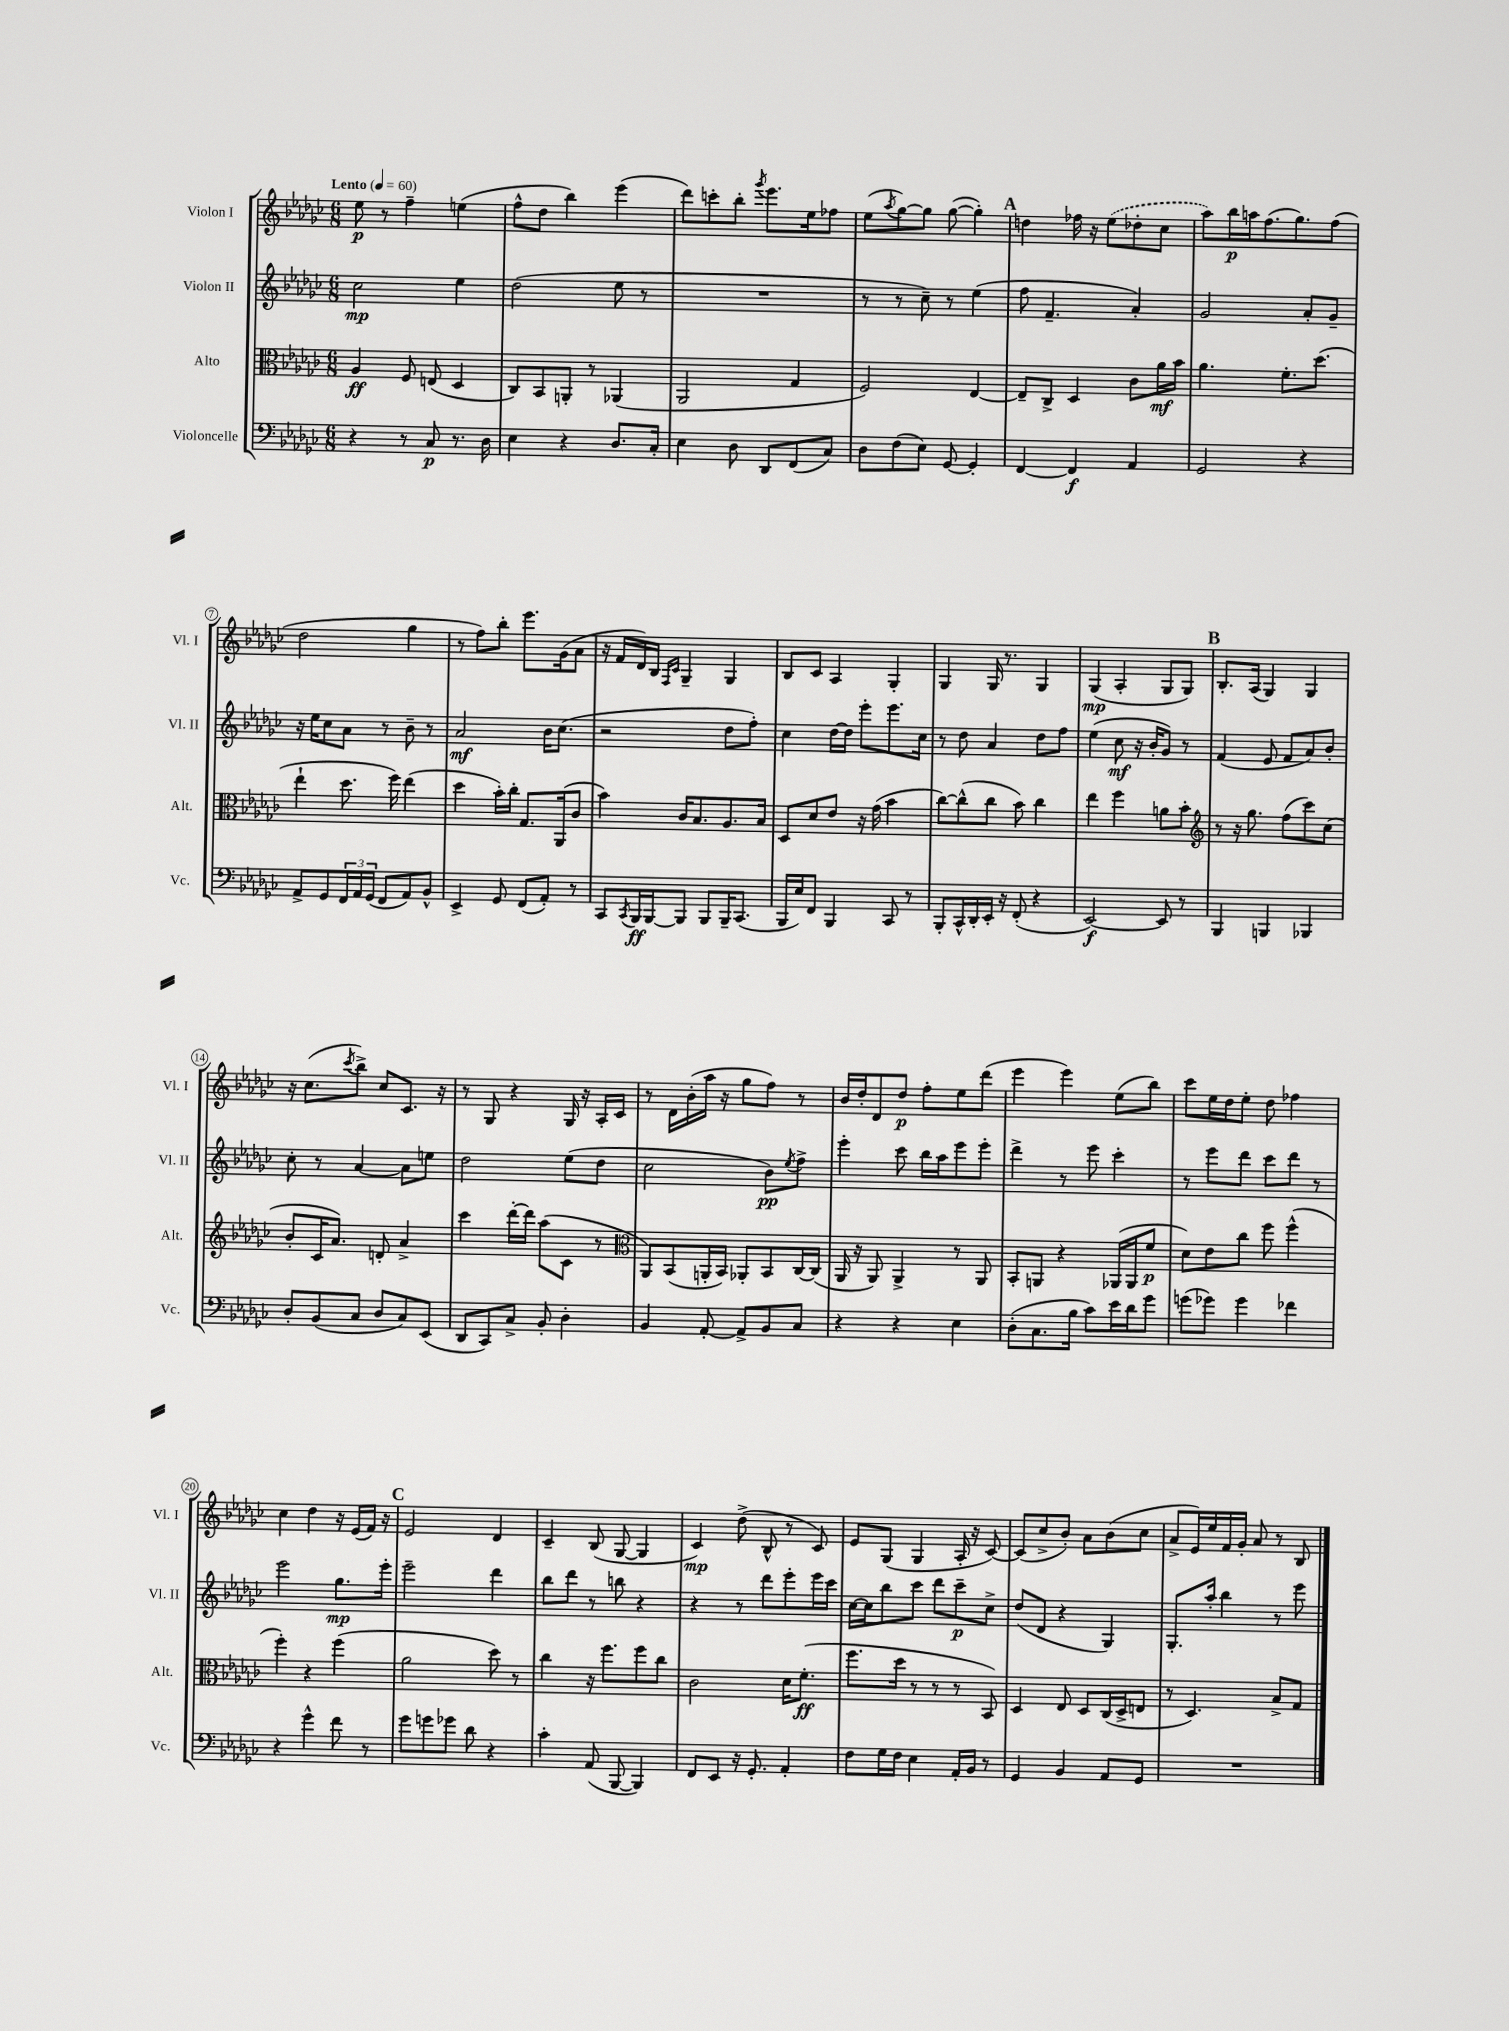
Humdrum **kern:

**kern	**kern	**kern	**kern
*staff4	*staff3	*staff2	*staff1
*clefF4	*clefC3	*clefG2	*clefG2
*k[b-e-a-d-g-c-]	*k[b-e-a-d-g-c-]	*k[b-e-a-d-g-c-]	*k[b-e-a-d-g-c-]
*M6/8	*M6/8	*M6/8	*M6/8
*MM60	*MM60	*MM60	*MM60
4r	4A-	2cc-	8ee-
.	.	.	8r
8r	8F	.	4ff~
8C-	(8E	.	.
8.r	4D-	4ee-	(4ee
16D-	.	.	.
=	=	=	=
4E-	8C-)	(2dd-	8ff^^
.	8BB-	.	8dd-
4r	8AA'	.	4bb-)
.	8r	.	.
8.D-	(4AA-	8ee-	(4eee-
.	.	8r	.
16C-'	.	.	.
=	=	=	=
4E-	2AA-	2.r	8ddd-)
.	.	.	8ccc'
8D-	.	.	8bb-'
.	.	.	8qggg-
8DD-	.	.	8.eee-
(8FF	4G-	.	.
.	.	.	16ee-
8C-)	.	.	8ff-
=	=	=	=
8D-	2F)	8r	(8ee-
.	.	.	8qaa-
(8F	.	8r	[8gg-)
8E-)	.	8cc-~)	8gg-]
[8GG-	.	8r	([8gg-
4GG-']	[4E-	(4ee-	4gg-'])
=	=	=	=
[4FF	8E-~]	8ff	4dd
.	8C-^	4.f~	.
4FF]	4D-	.	16ff-
.	.	.	16r
.	.	.	(8ee-
4AA-	8c-	4a-')	8dd-'
.	16a-	.	8cc-
.	16b-	.	.
=	=	=	=
2GG-	4.a-	2g-	8aa-)
.	.	.	16bb-
.	.	.	16aa
.	.	.	(8.ff
.	8.f'	.	.
.	.	.	8.gg-)
4r	.	8a-'	.
.	(8.dd-	.	.
.	.	8g-~	(8ff
=	=	=	=
8AA-^	4ee-`	16r	2dd-
.	.	16ee-	.
8GG-	.	8cc-	.
24FF	8.dd-	8a-	.
24AA-	.	.	.
(24GG-	.	.	.
8FF	.	8r	.
.	16ff)	.	.
8AA-)	(4ee-	8b-~	4gg-
8BB-^^	.	8r	.
=	=	=	=
4EE-^	4dd-	2a-	8r
.	.	.	8ff)
8GG-	16b-')	.	8bb-'
.	16cc-'	.	.
(8FF	8.G-	.	8.eee-
8AA-')	.	16b-	.
.	(16AA-	(8.cc-	(16g-
8r	8c-	.	8a-
=	=	=	=
8CC-	4b-)	2r	16r
.	.	.	16f
8qCC-	.	.	.
16BBB-	.	.	16d-)
[16BBB-	.	.	16B-
.	.	.	16qqF
.	.	.	16qqc-
8BBB-]	16c-	.	4G-~
.	8.B-	.	.
8BBB-	.	.	.
16BBB-~	8.A-	8dd-	4G-
(8.CC-	.	.	.
.	.	8ff')	.
.	16B-	.	.
=	=	=	=
16BBB-	8D-	4cc-	8B-
16E-)	.	.	.
8FF	8d-	.	8c-
4BBB-	8e-	[16dd-	4A-
.	.	16dd-]	.
.	16r	8eee-'	.
.	(16g-	.	.
8CC-	4b-	8.eee-	4G-'
8r	.	.	.
.	.	16cc-	.
=	=	=	=
8BBB-'	[8cc-)	8r	4G-
16CC-^^	(8cc-^^]	8dd-	.
16DD-'	.	.	.
16EE-'	8cc-	4a-	16G-
16r	.	.	8.r
(8FF'	8b-)	.	.
4r	4cc-	8dd-	4G-
.	.	8ff	.
=	=	=	=
[2EE-)	4ee-	(4ee-	(4G-
.	4ff	8cc-	4A-'
.	.	16r	.
.	.	16b-'	.
8EE-]	8a	8g-)	8G-
8r	8b-'	8r	8G-)
=	=	=	=
*	*clefG2	*	*
4BBB-	8r	(4f	8.B-'
.	16r	.	.
.	8.gg-	.	(16A-
4BBB	.	8e-	4G-)
.	(8ff	8f	.
4BBB-	8ccc-)	8a-)	4G-
.	(8cc-	8b-'	.
=	=	=	=
8D-'	8b-'	8cc-'	16r
.	.	.	(8.cc-
(8BB-	16c-	8r	.
.	8.a-)	.	.
.	.	.	8qccc-
8C-	.	[4a-	8bb-^)
8D-	8d'	.	8cc-
8C-)	4a-^	8a-]	8.c-
(8EE-	.	8ee	.
.	.	.	16r
=	=	=	=
8DD-	4ccc-	2dd-	8r
8CC-)	.	.	8G-
8C-^	[16ddd-'	.	4r
.	16ddd-]	.	.
8BB-'	(8aa-	.	.
4D-'	8c-	(8ee-	16G-
.	.	.	16r
.	8r	8dd-	16A-'
.	.	.	16c-
=	=	=	=
*	*clefC3	*	*
4BB-	8AA-)	2cc-	8r
.	(8BB-	.	16d-
.	.	.	(16b-'
[8AA-'	16AA'	.	16aa-
.	16BB-)	.	16r
8AA-^]	8AA-'	.	8gg-
8BB-	8BB-	8b-)	8ff)
.	.	8qee-	.
8C-	[16C-	8ff^	8r
.	(16C-]	.	.
=	=	=	=
4r	16AA-	4eee-'	16b-
.	16r	.	16dd-'
.	8AA-)	.	8d-
4r	4AA-^	8ccc-	8dd-
.	.	16bb-	8ff'
.	.	16aa-	.
4E-	8r	8eee-	8ee-
.	8AA-	8eee-'	(8ddd-
=	=	=	=
(8D-'	8BB-'	4ddd-^	4eee-
8.C-	8AA	.	.
.	4r	8r	4eee-)
16B-	.	.	.
8c-)	.	8eee-	.
16e-	(16AA-	4ccc-'	(8ee-
16d-	16AA-	.	.
8g-	8f	.	8bb-)
=	=	=	=
(8g	8d-)	8r	8ccc-
8g-)	8e-	8eee-	16ee-
.	.	.	16dd-
4g-	8cc-	8ddd-	8ee-'
.	8ff	8ccc-	8dd-
4f-	(4ff^^	8ddd-	4ff-
.	.	8r	.
=	=	=	=
4r	4ff')	2eee-	4cc-
4g-^^	4r	.	4dd-
8f	(4ff	8.gg-	16r
.	.	.	(16e-
8r	.	.	16f)
.	.	16eee-'	16r
=	=	=	=
8g-	2a-	2eee-~	2e-
8g	.	.	.
8g-	.	.	.
8d-	.	.	.
4r	8dd-)	4ddd-	4d-
.	8r	.	.
=	=	=	=
4c-'	4cc-	8bb-	4c-~
.	.	8ddd-	.
(8AA-	16r	8r	(8B-
.	8.ff	.	.
[8BBB-	.	8bb	[8G-
4BBB-])	8ff	4r	4G-]
.	8cc-	.	.
=	=	=	=
8FF	2c-	4r	4c-)
8EE-	.	.	.
16r	.	8r	(8dd-^
8.GG-'	.	.	.
.	.	8ddd-	8B-^^
4AA-'	16d-	8eee-'	8r
.	(8.f'	.	.
.	.	16eee-	8c-)
.	.	16ccc-	.
=	=	=	=
8F	8.ff	[16cc-	8e-
.	.	16cc-]	.
16G-	.	8bb-	(8G-
16F	16dd-	.	.
4E-	8r	8ccc-	4G-
.	8r	8ddd-	.
16AA-'	8r	8ccc-~	16A-'
16BB-	.	.	16r
8r	8BB-)	8cc-^	[8c-)
=	=	=	=
4GG-	4D-	(8dd-	(8c-]
.	.	8d-	8cc-^
4BB-	8E-	4r	8b-')
.	8D-	.	8a-
8AA-	(16C-	4G-)	(8b-
.	16D-^	.	.
8GG-	8E	.	8cc-
=	=	=	=
2.r	8r	8.G-'	8a-^
.	4.D-)	.	16e-)
.	.	16aa-'	16ee-
.	.	4bb-	16f
.	.	.	16g-'
.	.	.	8a-
.	8B-^	8r	8r
.	8G-	8eee-	8B-
==	==	==	==
*-	*-	*-	*-
